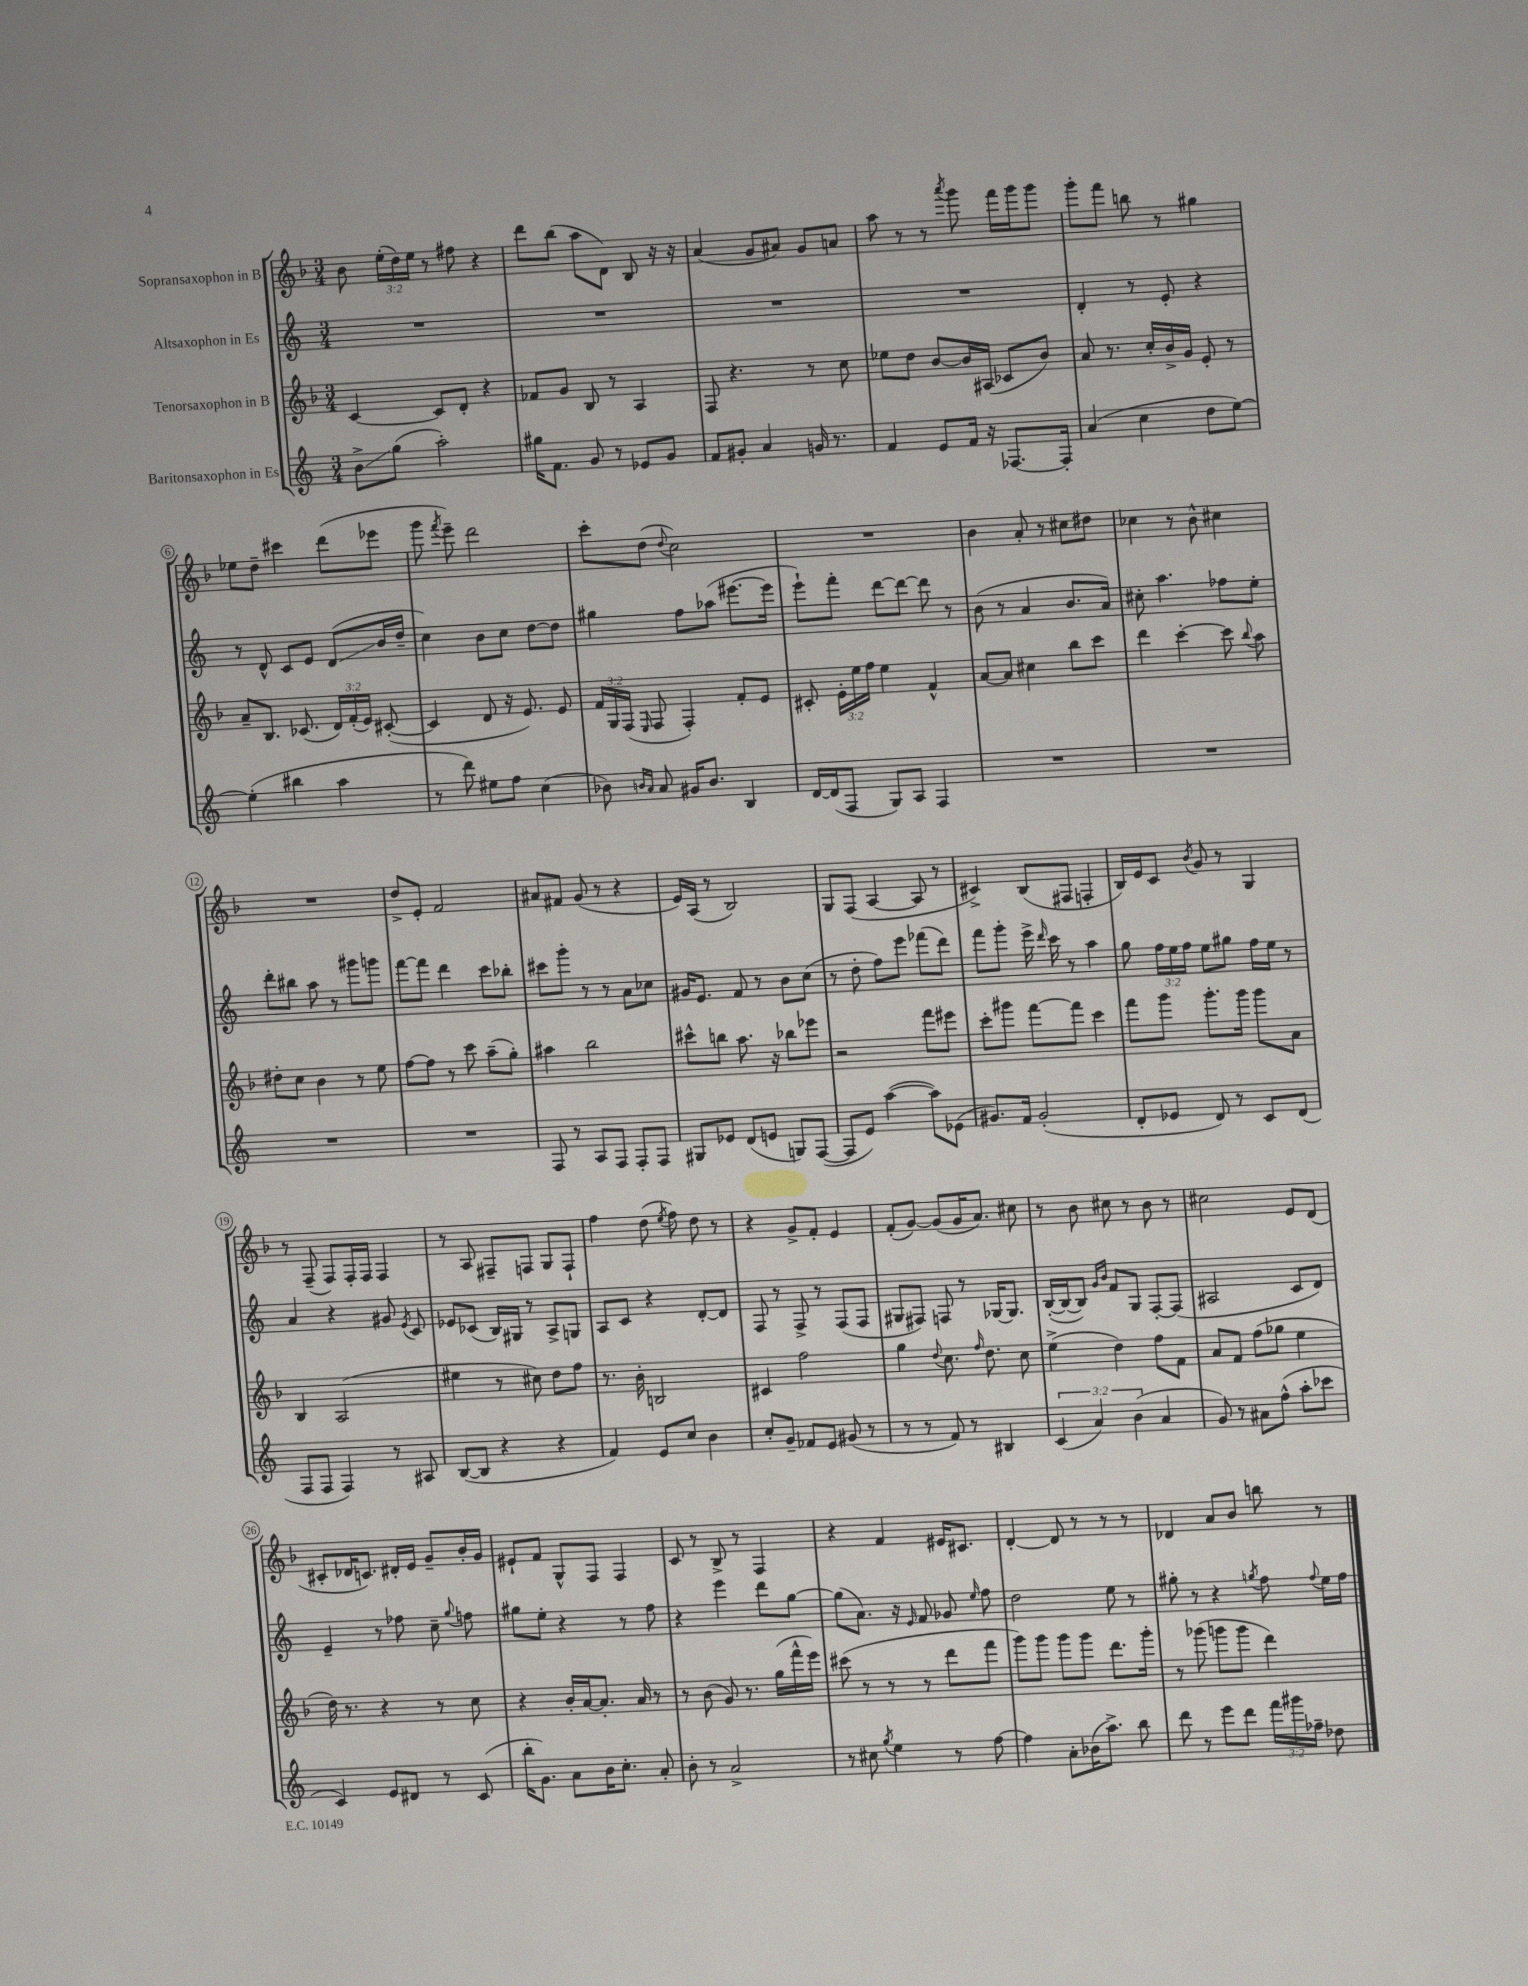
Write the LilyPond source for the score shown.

<<
\new StaffGroup <<
\new Staff = "s0" \with { instrumentName = "Sopransaxophon in B" } {
    \clef treble \key f \major \numericTimeSignature \time 3/4 \override Staff.TupletNumber.text = #tuplet-number::calc-fraction-text
    \autoBeamOff bes'8 \tuplet 3/2 { e''16[-.( d''16) e''16] } r8 fis''8 r4 |
    d'''8[ bes''8]( a''8[ d'8]) bes8 r16 r16 |
    a'4( g'8[ ais'8]) g'8[ a'8] |
    a''8 r8 r8 \acciaccatura { a'''8 } g'''8 f'''16[ g'''16 g'''8] |
    g'''8[-. f'''8] b''8 r8 gis''4 |
    ees''8[ d''8]-- cis'''4 d'''8[( ees'''8] |
    g'''8 \acciaccatura { f'''8 } e'''8--) d'''2 |
    c'''8[-. d''8]( \appoggiatura { d''8 } c''2) |
    R2. |
    bes'4 a'8-. r8 cis''8[ dis''8] |
    ces''4 r8 bes'8-^ cis''4 |
    R2. |
    d''8[-> e'8]-. f'2 |
    ais'8[ fis'8] g'8( r8 r4 |
    e'16[) a16]( r8 bes2) |
    g8[ f8]( a4~ a8 r8 |
    cis'4->) bes8[( fis8] f4-. |
    bes16[) e'16 c'8] \acciaccatura { bes'8 } g'8 r8 g4 |
    r8 f8--( f8[) f16-. f16] f4 |
    r8 a8 fis8[-- f8] g8[ f8]-! |
    f''4 d''8( \acciaccatura { e''8 } f''8) d''8 r8 |
    r4 g'8[-> f'8]-. e'4 |
    f'8[-.( g'8]~) g'8[( g'16 a'8.]) cis''8 |
    r8 bes'8 cis''8 r8 bes'8 r8 |
    cis''2 e'8[ d'8]( |
    cis'8[-. des'16 c'8.]) dis'16[-. e'16] g'8[-- bes'16-. g'16] |
    eis'8[-! f'8] g8[-^ f8] f4 |
    c'8 r8 bes8-> r8 f4 |
    r4 f'4 eis'16[ cis'8.] |
    d'4~-. d'8 r8 r8 r8 |
    des'4 a'8[ bes'8] b''8 r8 \bar "|." |
}
\new Staff = "s1" \with { instrumentName = "Altsaxophon in Es" } {
    \clef treble \key c \major \numericTimeSignature \time 3/4 \override Staff.TupletNumber.text = #tuplet-number::calc-fraction-text
    \autoBeamOff R2. |
    R2. |
    R2. |
    R2. |
    d'4-. r8 e'8-. r4 |
    r8 d'8-^ c'8[ e'8] d'8[\glissando( b'16 d''16]-- |
    c''4) b'8[ c''8] d''8[~ d''8] |
    gis''4 f''8[ aes''8]( eis'''8.[~ eis'''16] |
    e'''8[-!) f'''8]-. d'''8[~ d'''8]~ d'''8 r8 |
    b'8( r8 a'4 b'8.[ a'16]) |
    cis''8-. a''4. fes''8[ e''8]-. |
    d'''8[-. bis''8] a''8 r8 gis'''8[ g'''8] |
    f'''8[~ f'''8] d'''4 c'''8[ bes''8]-. |
    cis'''8[ g'''8]-. r8 r8 a'8[ ces''8] |
    gis'16[ e'8.] f'8 r8 b'8[ c''8]( |
    r8 d''8-. f''8[) e'''8] fes'''8[( d'''8]) |
    f'''8[ g'''8]-. e'''16-> \grace { d'''16 } c'''16 r8 a''4 |
    g''8 \tuplet 3/2 { f''16[ e''16 f''16] } e''8[ gis''8] f''16[ e''16] r8 |
    a'4 r4 gis'8 \acciaccatura { e'8 } c'8 |
    ees'8[ ces'8]( b16[) gis16] r8 a8[-> g8] |
    a8[ c'8] r4 d'8[~-. d'8] |
    f8 r8 f8-> r8 f8[( f8] |
    gis8[ fis8]) f8 r8 ges16[~ ges8.] |
    b16[~-.( b16~ b8]) \grace { g'16[ b'16] } f'8[ g8] f8[~-. f8]( |
    ais2 c'8[ d'8]) |
    e'4-- r8 fes''8 c''8-- \appoggiatura { g''8 } f''8 |
    gis''8[ e''8]-. r4 r8 f''8 |
    r4 e'''4 d'''8[ g''8]~ |
    g''8[( a'8.]) r16 \grace { e'16 } f'8 ges'8 \grace { e''16 } f''8 |
    d''2 e''8 r8 |
    gis''8-. r8 r4 \acciaccatura { g''8 } f''8 \appoggiatura { f''8 } e''16[ f''16] \bar "|." |
}
\new Staff = "s2" \with { instrumentName = "Tenorsaxophon in B" } {
    \clef treble \key f \major \numericTimeSignature \time 3/4 \override Staff.TupletNumber.text = #tuplet-number::calc-fraction-text
    \autoBeamOff c'4~ c'8[ d'8]-. r4 |
    fes'8[ g'8] bes8 r8 a4 |
    f8 r4. r8 c''8 |
    ees''8[ d''8] bes'8[~ bes'16 ais16]( ces'8[ bes'8]) |
    a'8 r8. c''16[-. bes'16-> g'16] e'8-. r8 |
    a'8[-- bes8.] ces'8.( \tuplet 3/2 { d'16[) f'16-.( e'16]) } cis'8~-.( |
    cis'4 d'8 r16 e'8.) e'8 |
    \tuplet 3/2 { f'16[ g16 f16]( } \grace { e16 } f8 f4-.) f'8[-. e'8] |
    cis'8-. \tuplet 3/2 { e'16[-. e''16 f''16] } e''4 f'4-^ |
    a'8[~ a'8] cis''4 bes''8[ c'''8] |
    d'''4 c'''4~-. c'''8 \appoggiatura { bes''8 } a''8 |
    dis''8[-. c''8] bes'4 r8 e''8 |
    f''8[~ f''8] r8 c'''8 a''8[--( g''8]-.) |
    ais''4 bes''2 |
    cis'''8[-^ b''8] a''8. r16 bes''8[ ees'''8] |
    r2 f'''8[ eis'''8] |
    c'''8[-. gis'''8] f'''8[~ f'''8] c'''4 |
    f'''8[ g'''8] g'''8.[-. g'''16] g'''8[ a'8] |
    bes4 a2( |
    eis''4 r8 cis''8) d''8[ f''8] |
    r8. bes'16-. b2 |
    cis'4 f''2 |
    g''4 \appoggiatura { d''8 } c''8. \grace { f''16 } d''8. c''8 |
    e''4->( d''4) f''8[ f'8] |
    a'8[ f'8] f''8[( ges''8] e''4 |
    d''16) r8. r4 r8 c''8 |
    r4 bes'16[-. a'16~ a'8.]-. a'16 r8 |
    r8 bes'8( g'8) r8. g''16[( f'''16-^ e'''16]) |
    cis'''8( r8 r8 r8 d'''8[ f'''8] |
    g'''8[) g'''8] g'''8[ g'''8] d'''8.[ g'''16]-. |
    r8 ges'''8( g'''8[ g'''8] d'''4) \bar "|." |
}
\new Staff = "s3" \with { instrumentName = "Baritonsaxophon in Es" } {
    \clef treble \key c \major \numericTimeSignature \time 3/4 \override Staff.TupletNumber.text = #tuplet-number::calc-fraction-text
    \autoBeamOff b'8[->\glissando g''8]( a''2-.) |
    gis''16[ f'8.] g'8 r8 ees'8[ g'8] |
    f'8[ gis'8]-. a'4 g'16 r8. |
    f'4 e'8[ f'16] r16 fes8.[~ fes16]-. |
    a'4( c''4 d''8[ e''8]~) |
    e''4-.( bis''4 a''4 |
    r8 d'''8) eis''8[ f''8] c''4( |
    bes'8) \grace { b'16[ a'16] } a'8 gis'16[ b'8.] b4 |
    d'16[~ d'16( f8] g8[) a8] f4 |
    R2. |
    R2. |
    R2. |
    R2. |
    f8 r8 a8[ f8] f8[-. f8] |
    gis8[ ees'8] d'8[( e'8] g8[) f8]~( |
    f8[ e'8]) a''4~( a''8[) ees'8]( |
    gis'8.[) f'16] gis'2-.( |
    d'8[-. ees'8] d'8) r8 c'8[ d'8]( |
    f8[ f8] f4) r8 ais8 |
    b8[~( b8] r4 r4 |
    f'4) e'8[ c''8] b'4 |
    c''8[-. g'8]-- fes'8[ e'8] gis'8( r8 |
    r8 r8 f'8) r8 bis4 |
    \tuplet 3/2 { c'4( a'4) b'4( } a'4 |
    g'8) r8 ais'8[ f''8]-^( a''8[-. ces'''8] |
    c'4) e'8[ dis'8] r8 c'8( |
    b''16[-. g'8.]) a'8[ b'16 c''8.]-. a'8-. |
    b'8-. r8 a'2-> |
    r8 cis''8 \acciaccatura { g''8 } e''4 r8 f''8~ |
    f''4 a'8[-. bes'16( a''8.]->) b''8 |
    d'''8 r8 e'''8[ d'''8] \tuplet 3/2 { f'''16[ gis'''16 fes''16]-- } des''8 \bar "|." |
}
>>
>>
\layout { \context { \Score \override BarNumber.stencil = #(make-stencil-circler 0.1 0.3 ly:text-interface::print) } }
